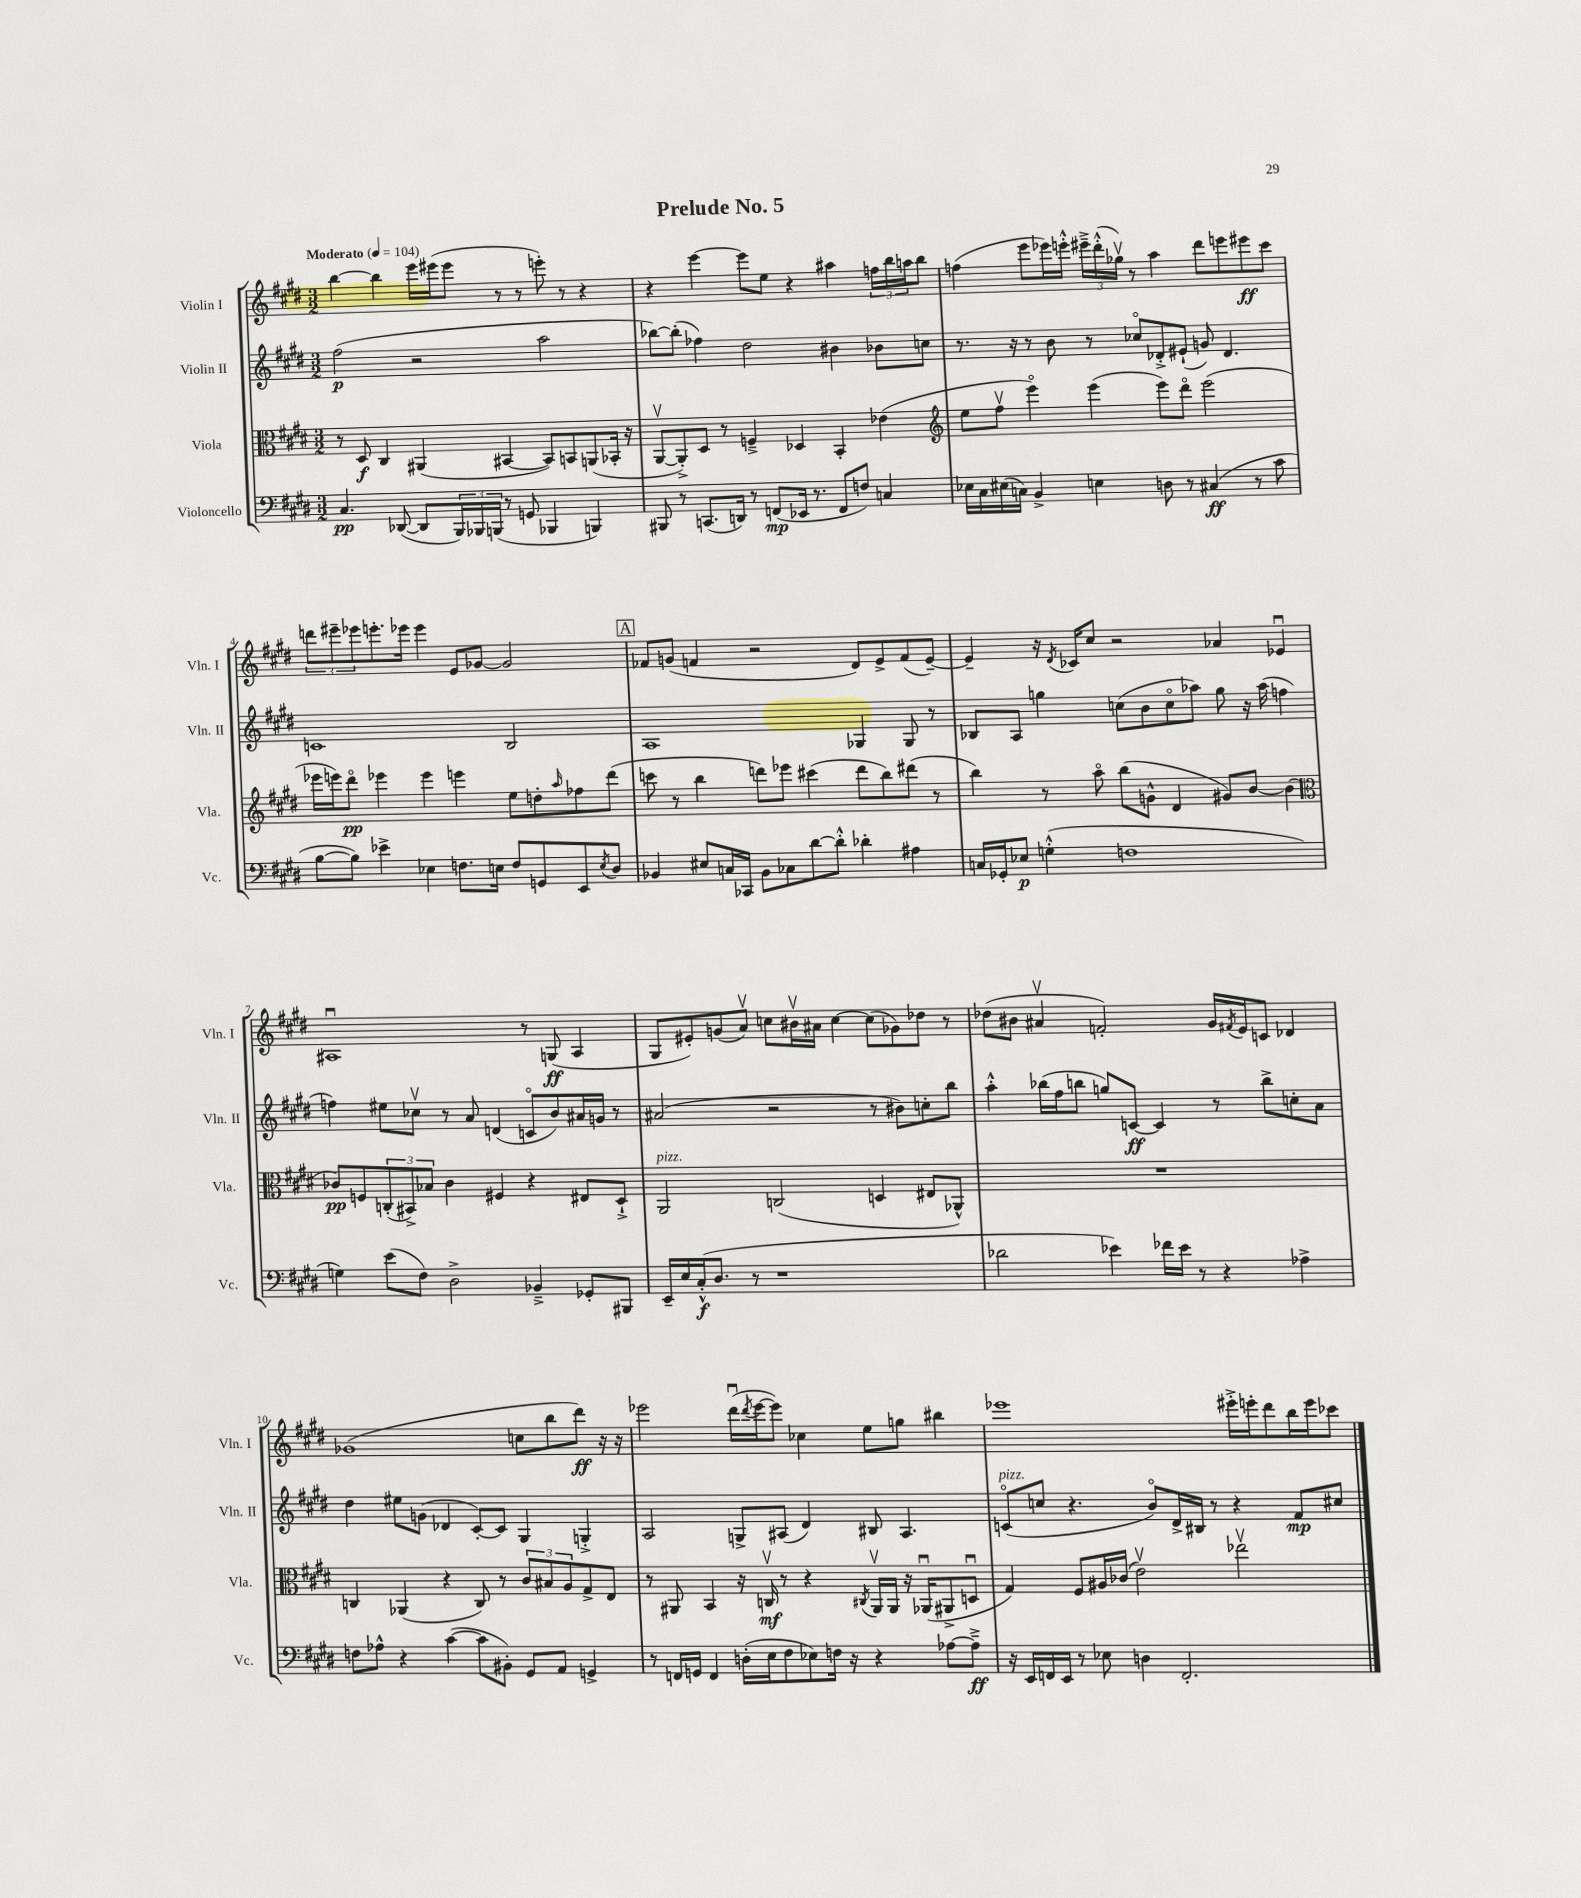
\header { title = "Prelude No. 5" }
<<
\new StaffGroup <<
\new Staff = "s0" \with { instrumentName = "Violin I" shortInstrumentName = "Vln. I" } {
    \clef treble \key e \major \numericTimeSignature \time 3/2 \tempo "Moderato" 4 = 104
    b''4~ b''4 e'''16 eis'''16( eis'''8 r8 r8 e'''8-.) r8 r4 |
    r4 e'''4~ e'''8 e''8 r4 ais''4 \tuplet 3/2 { f''16 b''16 a''16 } b''8 |
    f''4( e'''8 ees'''16) e'''16-.-^ \tuplet 3/2 { eis'''16---> dis'''16-.-^( ges''16\upbow) } r8 a''4 dis'''8 e'''8 eis'''8\ff cis'''8 |
    \tuplet 3/2 { d'''8 eis'''8-- ees'''8 } e'''8.-. ees'''16 ees'''4 e'8 ges'8~ ges'2 |
    \mark \markup { \box "A" } fes'8 g'8( f'4 r2 dis'8) e'8-> f'8( e'8~--) |
    e'4-- r16 \acciaccatura { dis'8 } ces'16 cis''8 r2 aes'4 ees'4\downbow |
    ais1\downbow r8 g8\ff( ais4 |
    gis8 eis'8-.) g'8( a'8\upbow) c''8 bis'16\upbow ais'16 c''4~ c''8( ges'8) des''8 r8 |
    des''8( bis'8 ais'4\upbow f'2-.) gis'16 \acciaccatura { fis'8 } e'16 c'8 des'4 |
    ges'1( c''8 b''8 dis'''8\ff) r16 r16 |
    ees'''2 dis'''16\downbow( \acciaccatura { dis'''8 } ees'''16~ ees'''8) ces''4 e''8 g''8 bis''4 |
    ees'''1 eis'''16-.-> e'''16-. dis'''8 b''16 e'''16 ces'''8 \bar "|." |
}
\new Staff = "s1" \with { instrumentName = "Violin II" shortInstrumentName = "Vln. II" } {
    \clef treble \key e \major \numericTimeSignature \time 3/2
    fis''2\p( r2 a''2 |
    bes''8~) bes''8-.( fes''4) dis''2 bis'4 bes'8 c''8 |
    r8. r16 r8 b'8 r8 ces''8\flageolet des'8-.-> eis'8-!( g'8) des'4. |
    c'1 b2 |
    \mark \markup { \box "A" } a1 ges4 ges8 r8 |
    bes8 a8 g''4 c''8( b'8 c''8\flageolet aes''8) g''8 r16 aes''16( f''4 |
    f''4) eis''8 ces''8\upbow r8 a'8 d'4( c'8\flageolet b'8) ais'16 g'16 r8 |
    ais'2( r2 r8 bis'8) c''8-. b''8 |
    a''4-.-^ bes''16( fis''16 b''8 g''8) c'8~\ff c'4 r8 b''8-> c''8-. a'8 |
    dis''4 eis''8 g'8( des'4 cis'8~-.) cis'8 gis4 g4-.-> |
    a2 g8-> ais8( dis'4) bis8 ais4. |
    c'8\flageolet^\markup { \italic "pizz." }( c''8 r4. b'8\flageolet) dis'16-> bis16 r8 r4 fis'8\mp cis''8 \bar "|." |
}
\new Staff = "s2" \with { instrumentName = "Viola" shortInstrumentName = "Vla." } {
    \clef alto \key e \major \numericTimeSignature \time 3/2
    r8 dis8\f cis4 ais,4( bis,4~ bis,8) b,8 a,8( bes,16-. r16 |
    a,8~\upbow a,8-.->) dis8 r8 f4---> des4 b,4-. ees'4( |
    \clef treble e''8 fis''8\upbow e'''4\flageolet) e'''4( e'''8) dis'''8\flageolet e'''2( |
    ees'''16 e'''16) dis'''8\flageolet\pp ees'''4 ees'''4 e'''4 e''8 d''8-. \grace { a''16 } fes''8 dis'''8( |
    \mark \markup { \box "A" } c'''8 r8 b''4 d'''8) ees'''8 cis'''4( d'''8 b''8) dis'''8( r8 |
    b''4) r8 a''8\flageolet b''8( g'8-^ dis'4 gis'8) b'8~ b'4( |
    \clef alto ces'8\pp) f8 \tuplet 3/2 { c8-.( bis,8->) bes8 } ces'4 fis4 r4 eis8 dis8-!-> |
    a,2^\markup { \italic "pizz." } c2( d4 eis8 aes,8-^) |
    R1. |
    c4 aes,4( r4 c8) r8 \tuplet 3/2 { cis'8 bis8 a8 } gis8-> e8 |
    r8 ais,8 b,4 r16 c16\upbow\mf r8 r4 \acciaccatura { cis8 } ais,16\upbow ais,16 r16 aes,16\downbow( ais,8-> d8\downbow |
    gis4) fis8 ais16 ces'16( e'2\upbow) ees''2\upbow \bar "|." |
}
\new Staff = "s3" \with { instrumentName = "Violoncello" shortInstrumentName = "Vc." } {
    \clef bass \key e \major \numericTimeSignature \time 3/2
    cis4.\pp des,8~( des,8 \tuplet 3/2 { b,,16) bes,,16 b,,16( } r8 g,8 bes,,4 b,,4) |
    bis,,8 r8 c,8.( d,16) r8 f,8\mp( ees,16 r8. f,8 f8) c4 |
    ees16 cis16 eis16( c16) b,4-> e4 d8 r8 cis4\ff( r8 cis'8 |
    b8~ b8) ees'4-> ees4 f8. e16 f8 g,8 e,8 \acciaccatura { e8 } dis8 |
    \mark \markup { \box "A" } bes,4 eis8 c16 ces,16 bes,8 ces8 dis'8~ dis'8-.-^ des'4-. ais4 |
    c16 ges,16-. ees8\p g4-.-^( f1 |
    g4) e'8( fis8) dis2-> bes,4---> ges,8-. bis,,8 |
    e,16-- e16 cis16-.-^\f( dis8. r8 r1 |
    des'2 ees'4) fes'16 ees'16 r8 r4 aes4-> |
    f8 aes8-^ r4 cis'4~( cis'8 bis,8-.) gis,8 a,8 g,4-> |
    r8 f,16 g,16 f,4 d16-.( e16 fis8 ees8) f16 r16 r4 aes8~ aes8--->\ff |
    r16 e,16 f,16 e,16 r8 ees8 d4 f,2.-. \bar "|." |
}
>>
>>
